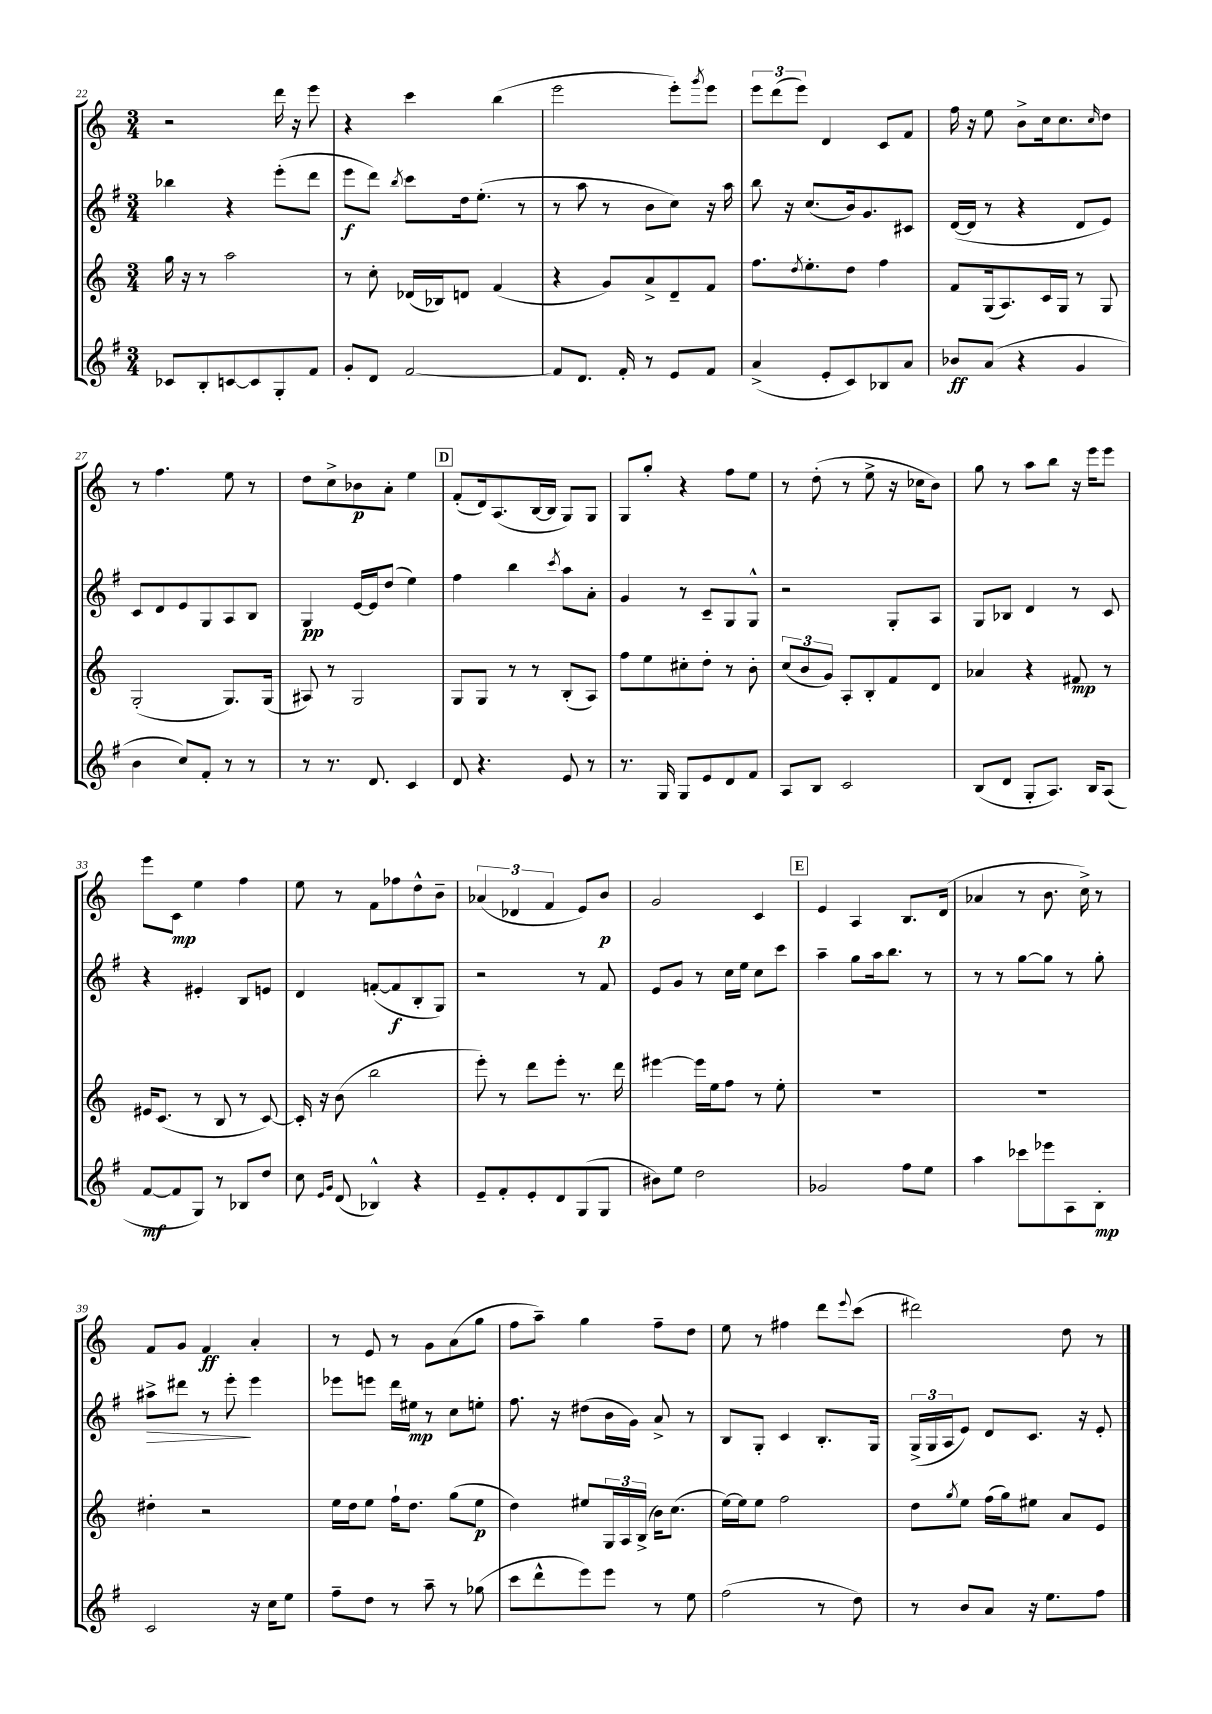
<<
\new StaffGroup <<
\new Staff = "s0" {
    \clef treble \key c \major \numericTimeSignature \time 3/4
    r2 d'''16 r16 e'''8 |
    r4 c'''4 b''4( |
    e'''2 e'''8-.) \acciaccatura { g'''8 } e'''8 |
    \tuplet 3/2 { e'''8 d'''8( e'''8) } d'4 c'8 f'8 |
    f''16 r16 e''8 b'8-> c''16 c''8. \grace { c''16 } d''8 |
    r8 f''4. e''8 r8 |
    d''8 c''8-> bes'8\p a'8-. e''4 |
    \mark \markup { \box "D" } f'8-.( d'16) a8.( b16~ b16 g8) g8 |
    g8 g''8-. r4 f''8 e''8 |
    r8 d''8-.( r8 e''8-> r16 ces''16 b'8) |
    g''8 r8 a''8 b''8 r16 e'''16 e'''8 |
    e'''8 c'8\mp e''4 f''4 |
    e''8 r8 f'8 fes''8 d''8-^ b'8-- |
    \tuplet 3/2 { aes'4( des'4 f'4 } e'8) b'8\p |
    g'2 c'4 |
    \mark \markup { \box "E" } e'4 a4 b8. d'16( |
    aes'4 r8 b'8. c''16->) r8 |
    f'8 g'8 f'4\ff a'4-. |
    r8 e'8 r8 g'8 a'8( g''8 |
    f''8 a''8--) g''4 f''8-- d''8 |
    e''8 r8 fis''4 d'''8 \appoggiatura { e'''8 } c'''8( |
    dis'''2) d''8 r8 \bar "|." |
}
\new Staff = "s1" {
    \clef treble \key g \major \numericTimeSignature \time 3/4
    bes''4 r4 e'''8-.( d'''8 |
    e'''8\f d'''8) \acciaccatura { b''8 } c'''8 d''16 e''8.-.( r8 |
    r8 a''8 r8 b'8 c''8) r16 a''16 |
    b''8 r16 c''8.( b'16) g'8. cis'8 |
    d'16~( d'16 r8 r4 d'8 e'8) |
    c'8 d'8 e'8 g8 a8 b8 |
    g4\pp e'16~ e'16 d''8( e''4) |
    \mark \markup { \box "D" } fis''4 b''4 \acciaccatura { c'''8 } a''8 a'8-. |
    g'4 r8 c'8-- g8 g8-^ |
    r2 g8-. a8 |
    g8 bes8 d'4 r8 c'8 |
    r4 eis'4-. b8 e'8 |
    d'4 f'8~-.( f'8\f b8-. g8) |
    r2 r8 fis'8 |
    e'8 g'8 r8 c''16 e''16 c''8 c'''8 |
    \mark \markup { \box "E" } a''4-- g''8 a''16 b''8. r8 |
    r8 r8 g''8~ g''8 r8 g''8-. |
    ais''8->\> dis'''8 r8 e'''8-.\! e'''4 |
    ees'''8 e'''8 d'''16 eis''16\mp r8 c''8 e''8-. |
    fis''8. r16 dis''8( b'16 g'16) a'8-> r8 |
    b8 g8-. c'4 b8.-. g16 |
    \tuplet 3/2 { g16->( g16 a16 } e'8) d'8 c'8. r16 e'8-. \bar "|." |
}
\new Staff = "s2" {
    \clef treble \key c \major \numericTimeSignature \time 3/4
    g''16 r16 r8 a''2 |
    r8 c''8-. des'16( bes16) d'8 f'4( |
    r4 g'8) a'8-> d'8-- f'8 |
    f''8. \acciaccatura { d''8 } e''8.-. d''8 f''4 |
    f'8 g16( a8.) c'16 g16 r8 g8 |
    g2-.( g8.) g16( |
    ais8) r8 g2 |
    \mark \markup { \box "D" } g8 g8 r8 r8 b8-.( a8) |
    f''8 e''8 cis''8-. d''8-. r8 b'8-. |
    \tuplet 3/2 { c''8( b'8 g'8) } a8-. b8-. f'8 d'8 |
    aes'4 r4 fis'8\mp r8 |
    eis'16 c'8.( r8 b8 r8 c'8~) |
    c'16-. r16 b'8( b''2 |
    e'''8-.) r8 d'''8 e'''8-. r8. d'''16 |
    eis'''4~ eis'''16 e''16 f''8 r8 e''8-. |
    \mark \markup { \box "E" } R2. |
    R2. |
    dis''4-. r2 |
    e''16 d''16 e''8 f''16-! d''8. g''8( e''8\p |
    d''4) eis''8 \tuplet 3/2 { g16 a16 b16->( } b'16) c''8.( |
    e''16~) e''16 e''8 f''2 |
    d''8 \acciaccatura { g''8 } e''8 f''16( g''16) eis''8 a'8 e'8 \bar "|." |
}
\new Staff = "s3" {
    \clef treble \key g \major \numericTimeSignature \time 3/4
    ces'8 b8-. c'8~ c'8 g8-. fis'8 |
    g'8-. d'8 fis'2~ |
    fis'8 d'8. fis'16-. r8 e'8 fis'8 |
    a'4->( e'8-. c'8) bes8 a'8 |
    bes'8\ff a'8( r4 g'4 |
    b'4 c''8) fis'8-. r8 r8 |
    r8 r8. d'8. c'4 |
    \mark \markup { \box "D" } d'8 r4. e'8 r8 |
    r8. g16 g8 e'8 d'8 fis'8 |
    a8 b8 c'2 |
    b8( d'8 g8-. a8.) b16 a8( |
    fis'8~\mf fis'8 g8) r8 bes8 d''8 |
    c''8 \grace { e'16 g'16 } d'8( bes4-^) r4 |
    e'8-- fis'8-. e'8-. d'8 g8( g8 |
    bis'8) e''8 d''2 |
    \mark \markup { \box "E" } ges'2 fis''8 e''8 |
    a''4 ces'''8 ees'''8 a8 b8-.\mp |
    c'2 r16 c''16 e''8 |
    fis''8-- d''8 r8 a''8-- r8 ges''8( |
    c'''8 d'''8-^ e'''8) e'''8 r8 e''8 |
    fis''2( r8 d''8) |
    r8 b'8 a'8 r16 e''8. fis''8 \bar "|." |
}
>>
>>
\layout { \context { \Score currentBarNumber = #22 } }
